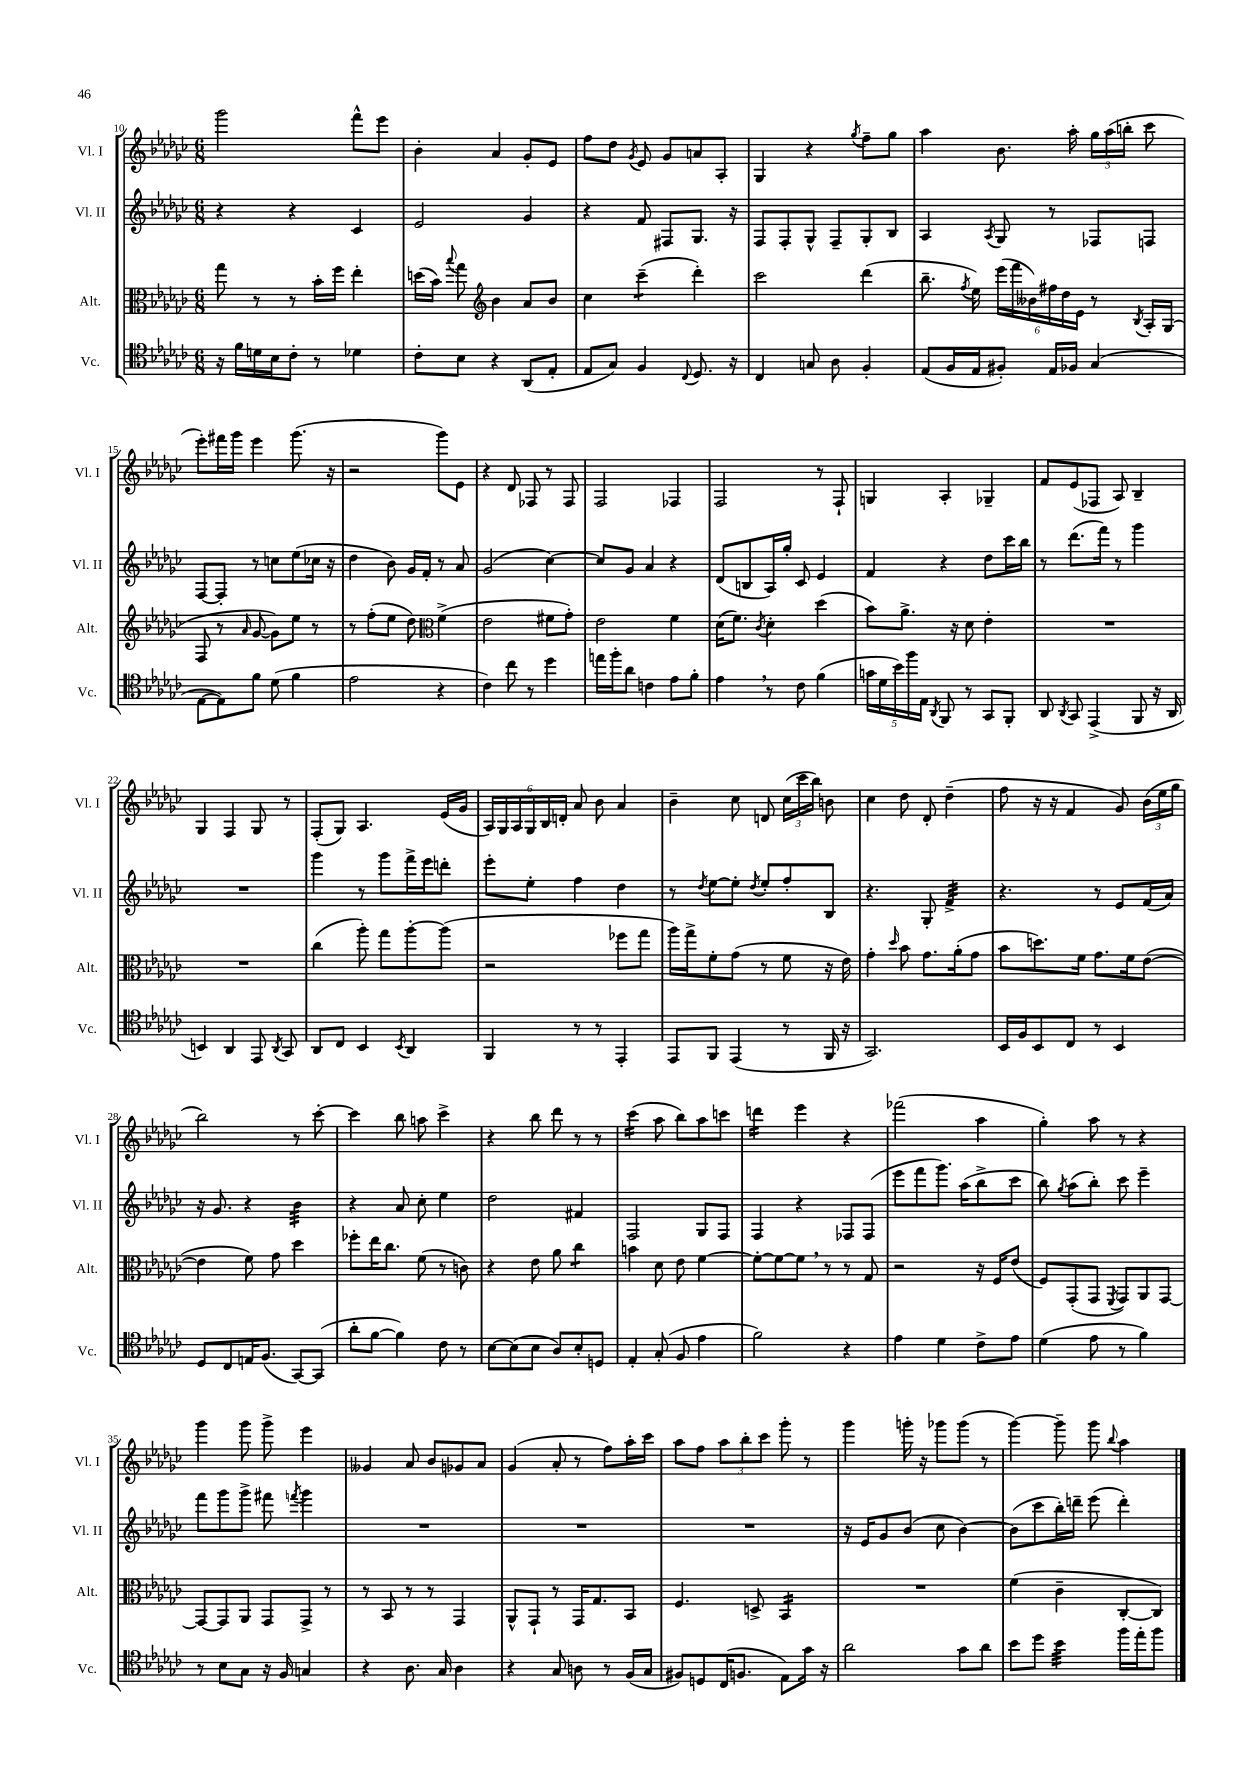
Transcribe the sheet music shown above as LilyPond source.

<<
\new StaffGroup <<
\new Staff = "s0" \with { instrumentName = "Vl. I" shortInstrumentName = "Vl. I" } {
    \clef treble \key ges \major \numericTimeSignature \time 6/8
    \autoBeamOff ges'''2 f'''8[-^ ees'''8] |
    bes'4-. aes'4 ges'8[-. ees'8] |
    f''8[ des''8] \acciaccatura { ges'8 } ees'8 ges'8[ a'8 aes8]-. |
    ges4 r4 \acciaccatura { ges''8 } f''8[-- ges''8] |
    aes''4 bes'8. aes''16-. \tuplet 3/2 { ges''16[ aes''16( b''16]-. } ces'''8 |
    ees'''8[-.) fis'''16 ges'''16] ees'''4 ges'''8.( r16 |
    r2 ges'''8[) ees'8] |
    r4 des'8 fes8 r8 fes8 |
    f2 fes4 |
    f2 r8 f8-! |
    g4 aes4-. ges4-- |
    f'8[ ees'8( fes8] aes8) bes4-- |
    ges4 f4 ges8 r8 |
    f8[-.( ges8]) aes4. ees'16[( ges'16] |
    \tuplet 6/4 { aes16[) ges16 aes16 ges16 bes16 d'16]-. } aes'8 bes'8 aes'4 |
    bes'4-- ces''8 d'8 \tuplet 3/2 { ces''16[( ces'''16 bes''16]) } b'8 |
    ces''4 des''8 des'8-. des''4--( |
    f''8 r16 r16 f'4 ges'8) \tuplet 3/2 { bes'16[( ees''16 ges''16] } |
    bes''2) r8 ces'''8~-. |
    ces'''4 bes''8 a''8 ces'''4-> |
    r4 bes''8 des'''8 r8 r8 |
    ces'''4:16( aes''8 bes''8[) aes''8 c'''8] |
    d'''4:16 ees'''4 r4 |
    fes'''2( aes''4 |
    ges''4-.) aes''8 r8 r4 |
    ges'''4 ges'''8 ges'''8-> ees'''4 |
    geses'4 aes'8 bes'8[ ges'8 aes'8] |
    ges'4( aes'8-. r8 f''8[) aes''16-. ces'''16] |
    aes''8[ f''8] \tuplet 3/2 { aes''8[ bes''8-. ces'''8] } ges'''8-. r8 |
    ges'''4 g'''16-. r16 ges'''8[ ges'''8]( r8 |
    ges'''4~) ges'''8-- ges'''8 \appoggiatura { bes''8 } aes''4 \bar "|." |
}
\new Staff = "s1" \with { instrumentName = "Vl. II" shortInstrumentName = "Vl. II" } {
    \clef treble \key ges \major \numericTimeSignature \time 6/8
    \autoBeamOff r4 r4 ces'4 |
    ees'2 ges'4 |
    r4 f'8 fis8[ ges8.] r16 |
    f8[ f8-. ges8]-^ f8[-- ges8-. bes8] |
    aes4 \acciaccatura { aes8 } ges8 r8 fes8[ f8] |
    f8[~ f8]-. r8 c''8[ ees''8( ces''16] r16 |
    des''4 bes'8) ges'16[ f'16]-. r8 aes'8 |
    ges'2( ces''4~) |
    ces''8[ ges'8] aes'4 r4 |
    des'8[( b8 aes16) ges''16]-. ces'8 ees'4 |
    f'4 r4 des''8[ ces'''16 bes''16] |
    r8 des'''8.[( f'''16]) r8 ges'''4 |
    R2. |
    ges'''4 r8 ges'''8[ f'''16-> ees'''16 d'''8]-. |
    ees'''8[-. ees''8]-. f''4 des''4 |
    r8 \acciaccatura { des''8 } ees''8[~ ees''8]-. \acciaccatura { des''8 } ees''8[-. f''8-. bes8] |
    r4. ges8-. f'4:32-> |
    r4. r8 ees'8[ f'16( aes'16]) |
    r16 ges'8. r4 bes'4:32 |
    r4 aes'8 ces''8-. ees''4 |
    des''2 fis'4 |
    f2 ges8[ f8] |
    f4 r4 fes8[ fes8]( |
    ees'''8[ f'''8 ges'''8.]) aes''16[( bes''8-> ces'''8] |
    bes''8) \acciaccatura { ges''8 } aes''8[( bes''8]-.) ces'''8 ees'''4-- |
    f'''8[ ges'''8 ges'''8]-> fis'''8 \acciaccatura { f'''8 } ges'''4 |
    R2. |
    R2. |
    R2. |
    r16 ees'16[ ges'8 bes'8]( ces''8 bes'4~) |
    bes'8[( ces'''8 bes''16-.) d'''16]-- ees'''8( d'''4-.) \bar "|." |
}
\new Staff = "s2" \with { instrumentName = "Alt." shortInstrumentName = "Alt." } {
    \clef alto \key ges \major \numericTimeSignature \time 6/8
    \autoBeamOff ges''8 r8 r8 bes'16[-. f''16] ees''4-. |
    d''16[( bes'16]) \appoggiatura { bes''8 } ges''8 \clef treble bes'4 aes'8[ bes'8] |
    ces''4 ces'''4:8--( des'''4-.) |
    ces'''2 des'''4( |
    bes''8.-- \acciaccatura { f''8 } ees''16) \tuplet 6/4 { ees'''16[( f'''16 beses'16) fis''16 des''16 ees'16] } r8 \acciaccatura { bes8 } aes16[-. ges16]( |
    f8 r8 \grace { aes'16 } ges'8~ ges'8[) ees''8] r8 |
    r8 f''8[-.( ees''8] des''8) \clef alto f'4->( |
    ees'2 fis'8[ ges'8]-.) |
    ees'2 f'4 |
    des'16[( f'8.]) \acciaccatura { ces'8 } des'4-. des''4( |
    bes'8[) aes'8.]-> r16 des'8 ees'4-. |
    R2. |
    R2. |
    ces''4( aes''8-.) ges''8[ aes''8~-. aes''8]( |
    r2 fes''8[ ges''8] |
    aes''16[) ges''16-> f'8-. ges'8]( r8 f'8 r16 ees'16) |
    ges'4-. \grace { des''16 } bes'8 ges'8.[ aes'16-.( ges'8] |
    bes'8[ d''8.) f'16] ges'8.[ f'16 ees'8]~( |
    ees'4 f'8) ges'8 des''4 |
    fes''8[-. ees''16 ces''8.] f'8( r8 c'8) |
    r4 ees'8 aes'8 ces''4:8 |
    b'4 des'8 ees'8 f'4~ |
    f'8[~-. f'8~ f'8] \breathe r8 r8 ges8 |
    r2 r16 f16[ ees'8]( |
    f8[) ges,8-.( ges,8] \acciaccatura { f,8 } ges,8[) aes,8 ges,8]~ |
    ges,8[~ ges,8 aes,8] ges,8[ ges,8]-> r8 |
    r8 bes,8 r8 r8 ges,4 |
    aes,8[-^ ges,8]-! r8 ges,16[ ges8. bes,8] |
    f4. d8-> bes,4:16 |
    R2. |
    f'4( ces'4-- ces8[~-. ces8]) \bar "|." |
}
\new Staff = "s3" \with { instrumentName = "Vc." shortInstrumentName = "Vc." } {
    \clef tenor \key ges \major \numericTimeSignature \time 6/8
    \autoBeamOff r16 f'16[ d'16 bes16 ces'8]-. r8 des'4 |
    ces'8[-. bes8] r4 aes,8[( ees8]-. |
    ees8[ ges8]) f4 \appoggiatura { ces8 } des8. r16 |
    ces4 g8 aes8 f4-. |
    ees8[( f16 ees16 fis8]-.) ees16[ fes16] ges4( |
    ees8[~ ees8) f'8] des'8( f'4 |
    ees'2 r4 |
    ces'4) ces''8 r8 des''4 |
    e''16[ f''16-. aes'8] c'4 ees'8[ f'8]-. |
    ees'4 \breathe r8 ces'8 f'4( |
    \tuplet 5/4 { g'16[ des'16 bes'16) f''16 ees16] } \acciaccatura { aes,8 } f,8 r8 ges,8[ f,8]-. |
    aes,8 \acciaccatura { aes,8 } ges,8 ees,4->( f,8 r16 aes,16 |
    b,4) aes,4 ees,8 \acciaccatura { aes,8 } ges,8 |
    aes,8[ ces8] bes,4 \acciaccatura { bes,8 } aes,4 |
    f,4 r8 r8 ees,4-. |
    ees,8[ f,8] ees,4( r8 f,16 r16 |
    ges,2.) |
    bes,16[ f16 bes,8 ces8] r8 bes,4 |
    des8[ ces8 e16 f8.]( ges,8[~) ges,8]( |
    aes'8[-. f'8]~ f'4) ces'8 r8 |
    bes8[~ bes8( bes8] aes8[) bes8-. d8] |
    ees4-. ges8-.( f8 ees'4 |
    f'2) r4 |
    ees'4 des'4 ces'8[-> ees'8] |
    des'4( ees'8 r8 f'4) |
    r8 bes8[ ges8] r16 f16 g4 |
    r4 aes8. ges16 aes4 |
    r4 ges8 a8 r8 f16[( ges16] |
    fis8[) d8 ces16( f8.] ees8[) ges'16] r16 |
    aes'2 ges'8[ aes'8] |
    bes'8[ des''8] bes'4:32 f''16[ ees''16-. f''8] \bar "|." |
}
>>
>>
\layout { \context { \Score currentBarNumber = #10 } }
